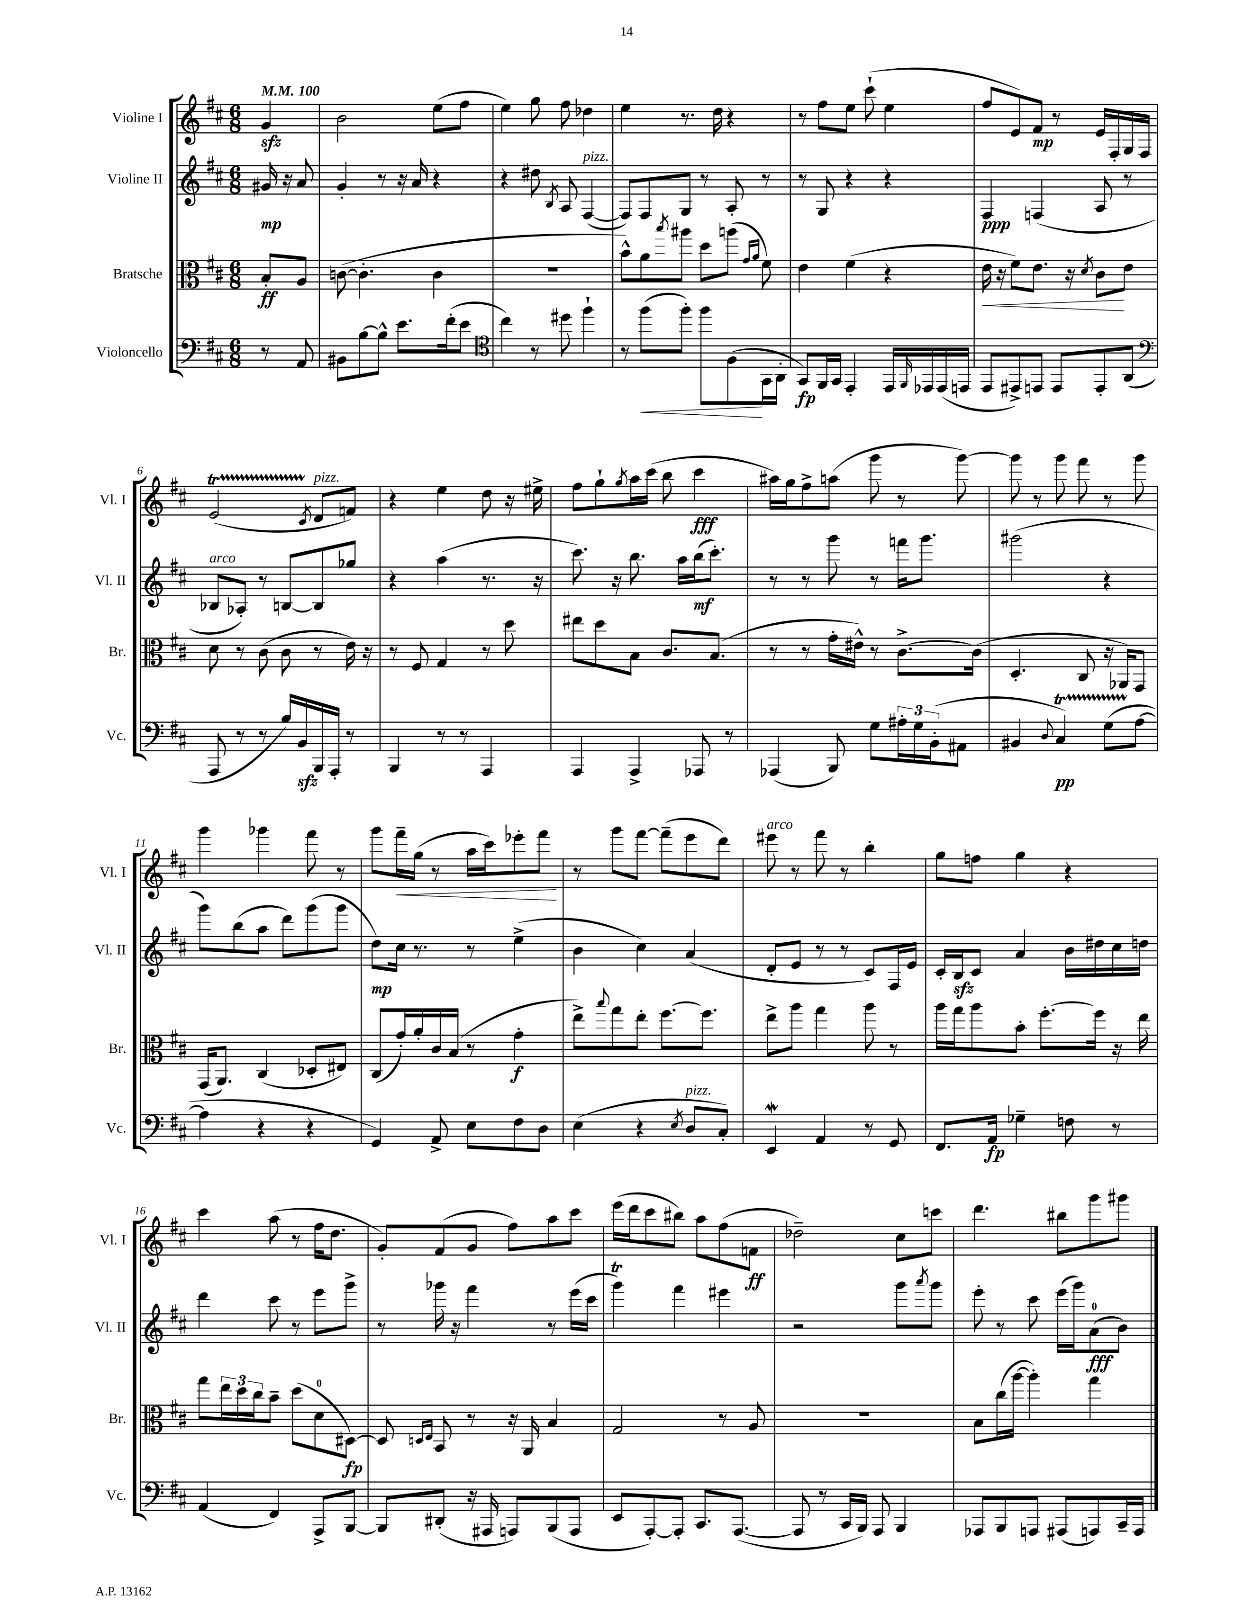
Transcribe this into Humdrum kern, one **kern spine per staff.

**kern	**kern	**kern	**kern
*staff4	*staff3	*staff2	*staff1
*clefF4	*clefC3	*clefG2	*clefG2
*k[f#c#]	*k[f#c#]	*k[f#c#]	*k[f#c#]
*M6/8	*M6/8	*M6/8	*M6/8
*MM100	*MM100	*MM100	*MM100
8r	8B'/L	16g#/	4g/
.	.	16r	.
8AA/	8A/J	8a/	.
=	=	=	=
8BB#\L	([8c\	4g'/	2b\
[8B\	4.c'\]	.	.
8B^^\]J	.	8r	.
8.e\L	.	16r	.
.	.	16a/	.
.	4c\	4r	(8ee\L
(16f#'\k	.	.	.
8e\J	.	.	8ff#\J
=	=	=	=
*clefC4	*	*	*
4cc#\)	2.r	4r	4ee\)
8r	.	8dd#\	8gg\
.	.	8qB/	.
8dd#\	.	8A/	8ff#\
4ff#`\	.	([4F#/	4dd-\
=	=	=	=
8r	8b^^\L)	8F#/]L)	4ee\
(8ff#\L	8a\	8F#/	.
.	8qbb/	.	.
8ff#'\J)	8aa#\J	8G/J	8.r
8ff#\L	8dd\L	8r	.
.	.	.	16dd\
(8F#\	(8aa\J	8A'/	4r
.	16qqg/LL	.	.
.	16qqa/JJ	.	.
16GG\L	8f#\)	8r	.
16AA'\JJ	.	.	.
=	=	=	=
8GG/L)	4e\	8r	8r
16FF#/L	.	8G/	8ff#\L
16GG/JJ	.	.	.
4EE'/	(4f#\	4r	8ee\J
.	.	.	(8ccc#`\
16EE/LL	4r	4r	4ee\
16qqFF#/	.	.	.
16EE-/	.	.	.
(16EE-/	.	.	.
16EE/JJ	.	.	.
=	=	=	=
8EE/L	16e\	4F#/	8ff#/L
.	16r	.	.
8EE#^/)	8f#\L)	.	8e/)
8EE/J	8.e\J	(4F/	8f#/J
8EE/L	.	.	8r
.	16r	.	.
.	8qd/	.	.
8EE'/	8c#\L	8A/	16e/LL
.	.	.	16F#'/
(8AA/J	8e\J	8r	16G/
.	.	.	16F#/JJ
=	=	=	=
*clefF4	*	*	*
8AAA/	8d\	8B-/L	(2e/
8r	8r	8A-'/J)	.
8r	(8c#\	8r	.
16B/LL)	8c#\	[8B/L	.
16BB/	.	.	.
.	.	.	8qc#/
16BBB/	8r	8B/]	8d/L
16AAA'/JJ	.	.	.
8r	16e\)	8gg-/J	8f/J)
.	16r	.	.
=	=	=	=
4BBB/	8r	4r	4r
.	8F#/	.	.
8r	4G/	(4aa\	4ee\
8r	.	.	.
4AAA/	8r	8.r	8dd\
.	8dd\	.	16r
.	.	16r	16ee#^\
=	=	=	=
4AAA/	8ee#\L	8.ccc#\)	8ff#\L
.	8dd\	.	8gg`\
.	.	16r	.
.	.	.	8qgg/
4AAA^/	8B\J	8.bb\	16aa\L
.	.	.	(16ccc#\JJ
.	8.c#/L	.	8bb\
.	.	16aa\LL	.
8AAA-/	.	(16bb\J	4ccc#\
.	(8.B/J	8.ccc#'\J)	.
8r	.	.	.
=	=	=	=
(4AAA-/	8r	8r	16aa#\LL)
.	.	.	16gg\J
.	8r	8r	8ff#^\
8BBB/)	16g'\LL	8ggg\	(8aa\J
.	16e#^^\JJ)	.	.
8G\L	8r	8r	8ggg\
24A#'\L	[8.c#^\L	16fff\LK	8r
24G\	.	.	.
.	.	8.ggg\J	.
(24BB'\J	.	.	.
8AA#\J	.	.	[8ggg\)
.	(16c#\]Jk	.	.
=	=	=	=
4BB#/	4.D'/	(2ggg#\	8ggg\]
.	.	.	8r
8qqD/	.	.	.
4C#/)	.	.	8ggg\
.	8C#/	.	8fff#\
(8G\L	16r	4r	8r
.	16AA-/LK)	.	.
[8A\J	8GG/J	.	8ggg\
=	=	=	=
4A\]	(16GG/LK	8ggg\L)	4ggg\
.	8.AA/J)	.	.
.	.	(8bb\	.
4r	(4C#/	8aa\J	4ggg-\
.	.	8ddd\L)	.
4r	8D-'/L	(8ggg\	8fff#\
.	8E#/J)	8ggg\J	8r
=	=	=	=
4GG/)	(8C#/L	8dd\L)	8ggg\L
.	16g'/L)	16cc#\Jk	16fff#~\L
.	16a'/	8.r	(16gg\JJ
8AA^/	16c#/	.	8r
.	(16B/JJ	.	.
8E\L	8r	8r	16aa\LL
.	.	.	16ccc#\J)
8F#\	4g'\	(4ee^\	8eee-'\
8D\J	.	.	8fff#\J
=	=	=	=
(4E\	8ee^\L)	4b\	8r
.	8qqbb/	.	.
.	8gg\	.	8ggg\L
4r	8ee'\J	4cc#\)	[8fff#\J
.	[8.ff#\L	.	(8fff#~\]L
8qE/	.	.	.
8D/L	.	(4a/	8eee\
.	8.ff#\]J	.	.
8C#'/J)	.	.	8ddd\J)
=	=	=	=
4EE/	8ee^\L	8d'/L	8eee#\
.	8aa\J	8e/J	8r
4AA/	4gg\	8r	8fff#\
.	.	8r	8r
8r	8aa\	8c#/L)	4bb'\
8GG/	8r	16F#/L	.
.	.	16e/JJ	.
=	=	=	=
8.FF#/L	16aa\LL	16c#'/LL	8gg\L
.	16gg\J	16B/J	.
.	8aa\	8c#/J	8ff\J
16AA/Jk	.	.	.
4G-~\	8b'\J	4a/	4gg\
.	[8.ff#'\L	.	.
8F\	.	16b\LL	4r
.	16ff#\]Jk	16dd#\	.
8r	16r	16cc#\	.
.	16ee\	16dd\JJ	.
=	=	=	=
(4AA/	8gg\L	4ddd\	4ccc#\
.	24ee\L	.	.
.	24dd\	.	.
.	24cc#\J	.	.
4FF#/)	8b~\J	8ccc#\	(8aa\
.	(8dd\L	8r	8r
8AAA^/L	8d\	8eee\L	16ff#\LK
.	.	.	8.dd\J
[8BBB/J	[8D#\J)	8ggg^\J	.
=	=	=	=
8BBB/]L	8D#/]	8r	8g'/L)
.	16qqD/LL	.	.
.	16qqE/JJ	.	.
(8DD#'/J	8BB/	16ggg-\	(8f#/
.	.	16r	.
16r	8r	4fff#\	8g/J
16AAA#/	.	.	.
8AAA/L)	16r	.	8ff#\L)
.	16AA/	.	.
(8BBB/	4B/	8r	8aa\
8AAA/J	.	(16eee\LL	8ccc#\J
.	.	16ccc#\JJ	.
=	=	=	=
8EE/L	2G/	4ggg\)	(16eee\LL
.	.	.	16ddd\J
[8AAA'/)	.	.	8ccc#\
8AAA'/]J	.	4fff#\	8bb#\J)
8.CC#/L	.	.	8aa\L
.	8r	4eee#\	(8ff#\
([8.AAA/J	.	.	.
.	8A/	.	8f\J
=	=	=	=
8AAA/]	2.r	2r	2dd-~\)
8r	.	.	.
16CC#/LL	.	.	.
16BBB/JJ)	.	.	.
8AAA/	.	.	.
4BBB/	.	8ggg\L	8cc#\L
.	.	8qaaa/	.
.	.	8ggg\J	8ccc\J
=	=	=	=
8AAA-/L	8B\L	8eee'\	4.ddd\
8BBB/	(16cc#\L	8r	.
.	[16aa\JJ	.	.
8AAA/J	4aa'\])	8ccc#\	.
(8AAA#/L	.	(16eee\LL	8bb#\L
.	.	16ggg\J)	.
8AAA/)	4gg\	(8a\	8ggg\
16CC#~/L	.	8b\J)	8ggg#\J
16AAA/JJ	.	.	.
==	==	==	==
*-	*-	*-	*-
